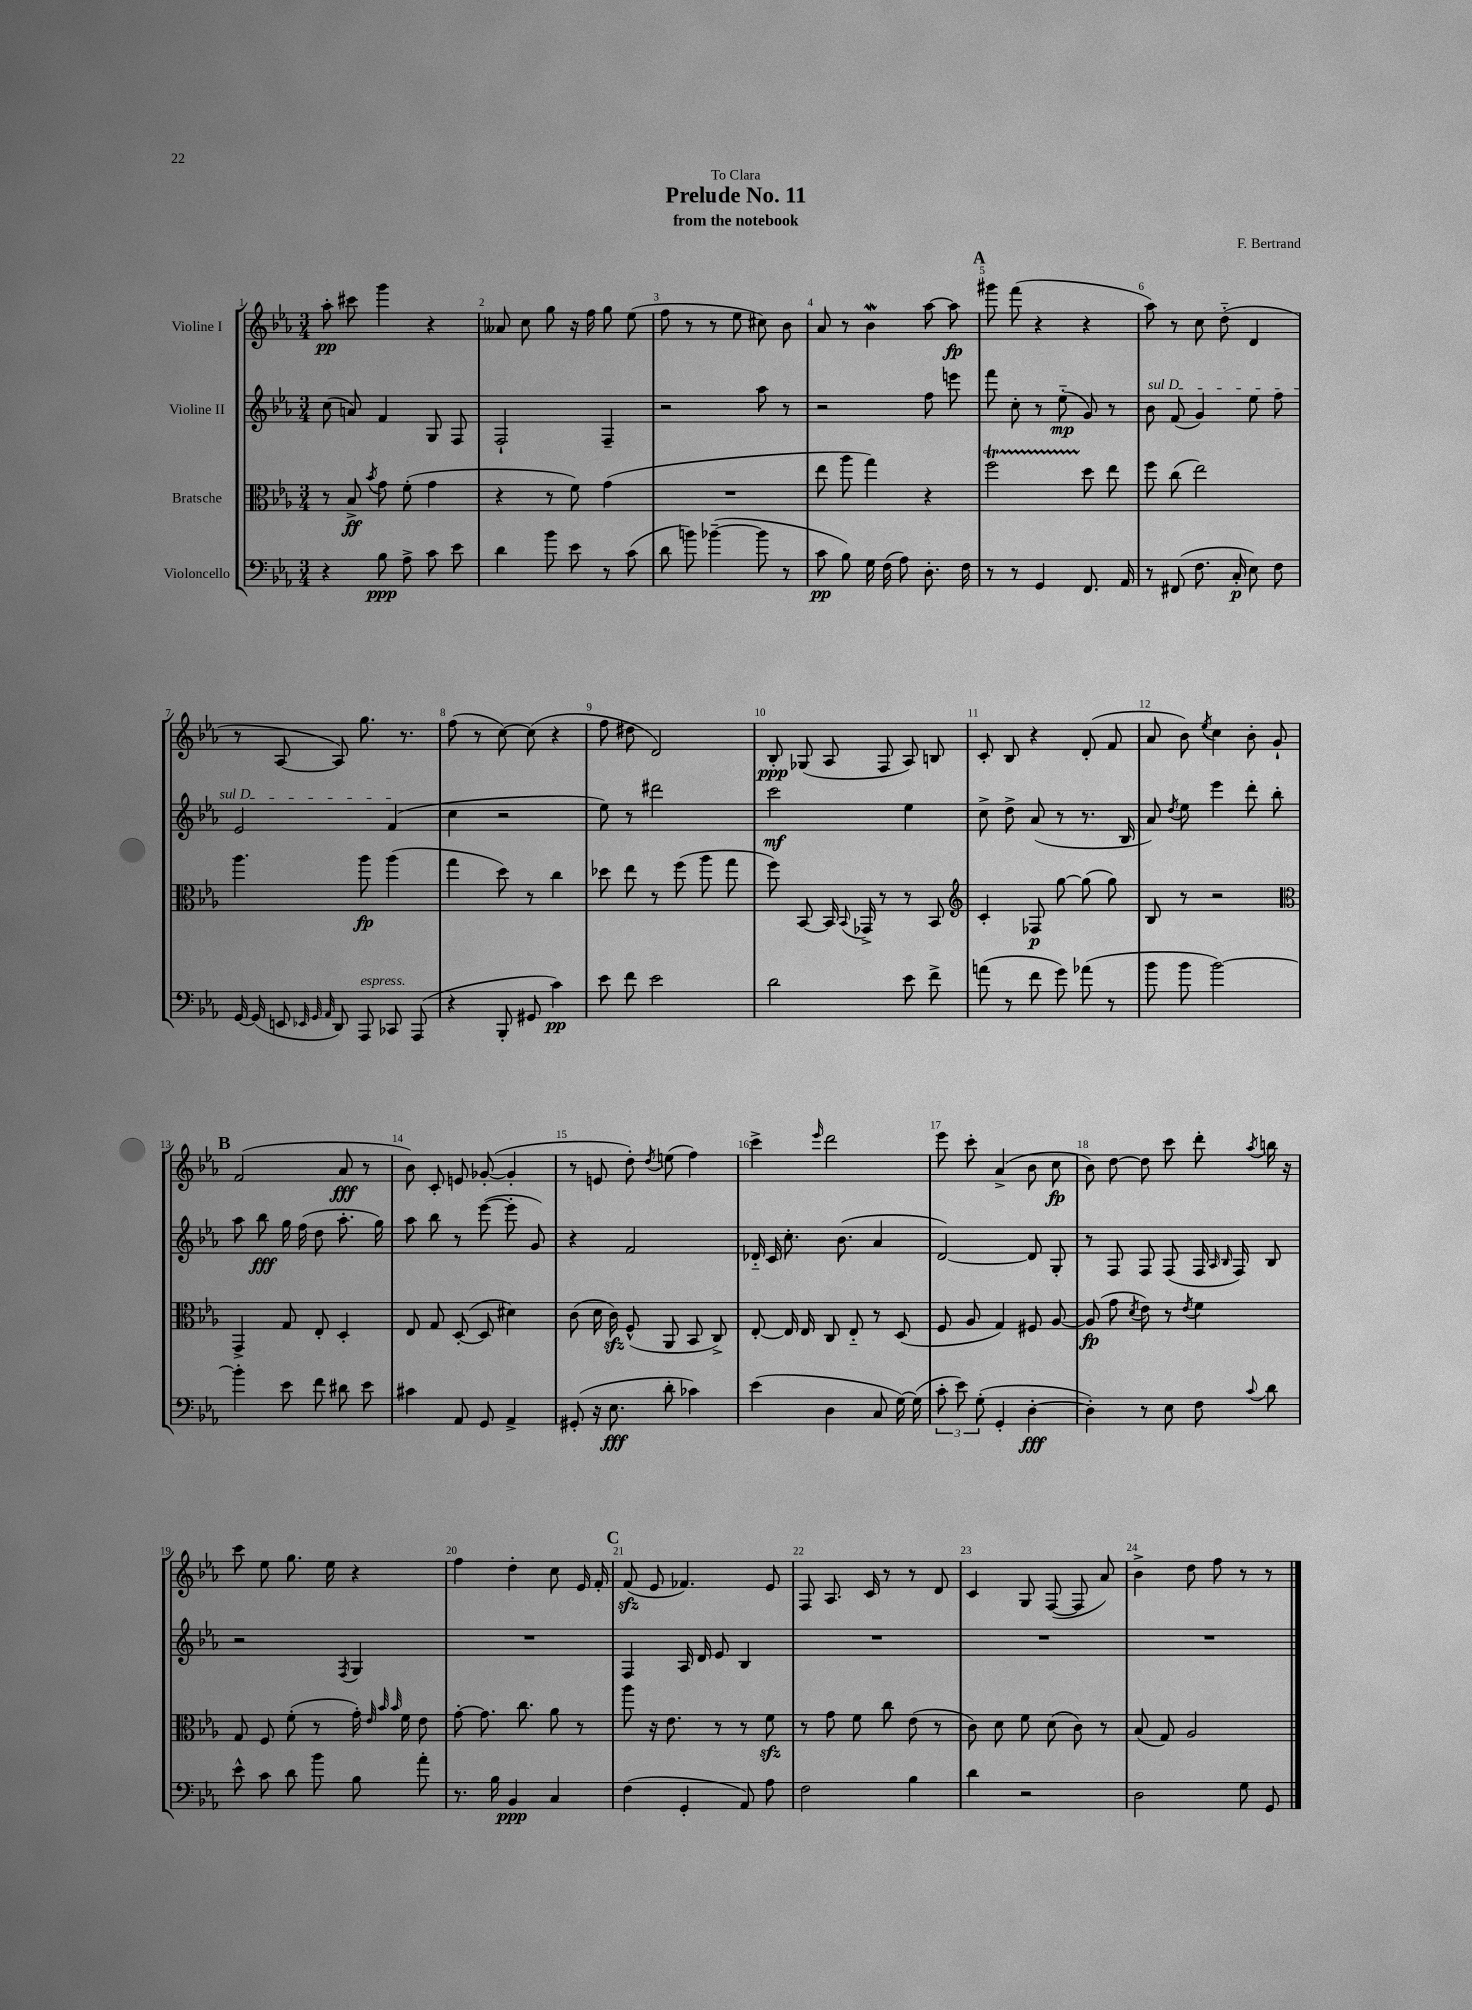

**kern	**dynam	**kern	**dynam	**kern	**dynam	**kern	**dynam
*part4	*part4	*part3	*part3	*part2	*part2	*part1	*part1
*staff4	*staff4	*staff3	*staff3	*staff2	*staff2	*staff1	*staff1
*I"Violoncello	*	*I"Bratsche	*	*I"Violine II	*	*I"Violine I	*
*clefF4	*	*clefC3	*	*clefG2	*	*clefG2	*
*k[b-e-a-]	*	*k[b-e-a-]	*	*k[b-e-a-]	*	*k[b-e-a-]	*
*M3/4	*	*M3/4	*	*M3/4	*	*M3/4	*
=1	=1	=1	=1	=1	=1	=1	=1
4r	.	8r	.	(8cc\	.	8aa-'\	pp
.	.	8B-^/	ff	8an/)	.	8ccc#X\	.
.	.	8qb-/	.	.	.	.	.
8B-\	ppp	8g\	.	4f/	.	4ggg\	.
8A-^\	.	(8f'\	.	.	.	.	.
8c\	.	4g\	.	8G/	.	4r	.
8e-\	.	.	.	8F/	.	.	.
=2	=2	=2	=2	=2	=2	=2	=2
4d\	.	4r	.	2F`/	.	8a--X/	.
.	.	.	.	.	.	8cc\	.
8b-\	.	8r	.	.	.	8gg\	.
8e-\	.	8f\)	.	.	.	16r	.
.	.	.	.	.	.	16ff\	.
8r	.	(4g\	.	4F~/	.	8gg\	.
(8c\	.	.	.	.	.	(8ee-\	.
=3	=3	=3	=3	=3	=3	=3	=3
8d\	.	2.r	.	2r	.	8ff\	.
8bn\)	.	.	.	.	.	8r	.
([4b-X~\	.	.	.	.	.	8r	.
.	.	.	.	.	.	8ee-\	.
8b-\]	.	.	.	8aa-\	.	8cc#X\)	.
8r	.	.	.	8r	.	8b-\	.
=4	=4	=4	=4	=4	=4	=4	=4
8c\	pp	8ee-\	.	2r	.	8a-/	.
8B-\)	.	8aa-\	.	.	.	8r	.
16G\	.	4gg\)	.	.	.	4b-W\	.
(16F\	.	.	.	.	.	.	.
8A-\)	.	.	.	.	.	.	.
8.D'\	.	4r	.	8ff\	.	[8aa-\	.
.	.	.	.	8eeen\	.	8aa-\]	fp
16F\	.	.	.	.	.	.	.
!!LO:REH:place=s1:t=A
=5	=5	=5	=5	=5	=5	=5	=5
8r	.	2ffT\	.	8fff\	.	8ggg#X\	.
8r	.	.	.	8cc'\	.	(8fff\	.
4GG/	.	.	.	8r	.	4r	.
.	.	.	.	(8ee-\	mp	.	.
8.FF/	.	8dd\	.	8g/)	.	4r	.
.	.	8ee-\	.	8r	.	.	.
16AA-/	.	.	.	.	.	.	.
=6	=6	=6	=6	=6	=6	=6	=6
!	!	!	!	!LO:TX:a:i:t=sul D	!	!	!
8r	.	8ff\	.	8b-\	.	8aa-\)	.
(8FF#X/	.	(8cc\	.	(8f/	.	8r	.
8.F\	.	2ee-\)	.	4g/)	.	8cc\	.
.	.	.	.	.	.	(8dd\	.
16C'/	p	.	.	.	.	.	.
8E-\)	.	.	.	8ee-\	.	4d/	.
8F\	.	.	.	8ff\	.	.	.
!!LO:LB:g=z
=7	=7	=7	=7	=7	=7	=7	=7
[16GG/	.	4.aa-\	.	2e-/	.	8r	.
(16GG/]	.	.	.	.	.	.	.
8EEn/	.	.	.	.	.	[8A-/	.
32qqEE-X/	.	.	.	.	.	.	.
32qqGG/	.	.	.	.	.	.	.
32qqAA-/	.	.	.	.	.	.	.
8DD/)	.	.	.	.	.	8A-/])	.
!LO:TX:a:i:t=espress.	!	!	!	!	!	!	!
8AAA-/	.	8aa-\	fp	.	.	8.gg\	.
8CC-X/	.	(4aa-\	.	(4f/	.	.	.
.	.	.	.	.	.	8.r	.
(8AAA-/	.	.	.	.	.	.	.
=8	=8	=8	=8	=8	=8	=8	=8
4r	.	4gg\	.	4cc\	.	(8ff\	.
.	.	.	.	.	.	8r	.
8BBB-'/	.	8dd\)	.	2r	.	[8cc\)	.
8GG#X/	.	8r	.	.	.	(8cc\]	.
4c\)	pp	4cc\	.	.	.	4r	.
=9	=9	=9	=9	=9	=9	=9	=9
8e-\	.	8dd-X\	.	8ee-\)	.	8ff\	.
8f\	.	8ee-\	.	8r	.	8dd#X\	.
2e-\	.	8r	.	2ddd#X\	.	2d/)	.
.	.	(8ff\	.	.	.	.	.
.	.	8aa-\	.	.	.	.	.
.	.	8gg\	.	.	.	.	.
=10	=10	=10	=10	=10	=10	=10	=10
2d\	.	8ff\)	.	2ccc\	mf	8B-'/	ppp
.	.	[8BB-/	.	.	.	(8G-X/	.
.	.	16BB-/]	.	.	.	8A-/	.
.	.	8qqBB-/	.	.	.	.	.
.	.	16GG-X^/	.	.	.	.	.
.	.	8r	.	.	.	8F/	.
8e-\	.	8r	.	4ee-\	.	8A-/)	.
8f^\	.	8BB-/	.	.	.	8Bn/	.
=11	=11	=11	=11	=11	=11	=11	=11
*	*	*clefG2	*	*	*	*	*
(8an\	.	4c'/	.	8cc^\	.	8c'/	.
8r	.	.	.	8dd^\	.	8B-/	.
8f\	.	8F-X/	p	(8a-/	.	4r	.
8g\)	.	[8gg\	.	8r	.	.	.
(8a-X\	.	(8gg\]	.	8.r	.	(8d'/	.
8r	.	8gg\)	.	.	.	8f/	.
.	.	.	.	16B-/	.	.	.
=12	=12	=12	=12	=12	=12	=12	=12
8b-\	.	8B-/	.	8a-/)	.	8a-/	.
.	.	.	.	8qdd/	.	.	.
8b-\	.	8r	.	8ee-\	.	8b-\)	.
.	.	.	.	.	.	8qee-/	.
[2b-\)	.	2r	.	4eee-\	.	4cc\	.
.	.	.	.	8ddd'\	.	8b-'\	.
.	.	.	.	8bb-'\	.	8g`/	.
!!LO:LB:g=z
!!LO:REH:place=s1:t=B
=13	=13	=13	=13	=13	=13	=13	=13
*	*	*clefC3	*	*	*	*	*
4b-'\]	.	4GG^/	.	8aa-\	.	(2f/	.
.	.	.	.	8bb-\	fff	.	.
8e-\	.	8G/	.	16gg\	.	.	.
.	.	.	.	(16ff\	.	.	.
8f\	.	8E-'/	.	8dd\	.	.	.
8d#X\	.	4D'/	.	8.aa-'\	.	8a-/	fff
8e-\	.	.	.	.	.	8r	.
.	.	.	.	16gg\)	.	.	.
=14	=14	=14	=14	=14	=14	=14	=14
4c#X\	.	8E-/	.	8aa-\	.	8b-\)	.
.	.	8G/	.	8bb-\	.	8c'/	.
8AA-/	.	([8D'/	.	8r	.	8en/	.
8GG/	.	8D/]	.	([8eee-\	.	([8g-X'/	.
4AA-^/	.	4d#X\)	.	8eee-'\]	.	4g-'/]	.
.	.	.	.	8g/)	.	.	.
=15	=15	=15	=15	=15	=15	=15	=15
(8GG#X'/	.	(8c\	.	4r	.	8r	.
16r	.	16d\	.	.	.	8en/	.
8.E-\	fff	16czz\)	.	.	.	.	.
.	.	(8F^^/	.	2f/	.	8dd'\)	.
.	.	.	.	.	.	8qdd/	.
8d'\	.	8AA-/	.	.	.	(8een\	.
4c-X\)	.	8BB-/	.	.	.	4ff\)	.
.	.	8C^/)	.	.	.	.	.
=16	=16	=16	=16	=16	=16	=16	=16
(4e-\	.	[8E-'/	.	16d-X/	.	4ccc^\	.
.	.	.	.	16c/	.	.	.
.	.	16E-/]	.	8.cc'\	.	.	.
.	.	16E-/	.	.	.	.	.
.	.	.	.	.	.	16qqeee-/	.
4D\	.	8C/	.	.	.	2ddd\	.
.	.	.	.	(8.b-\	.	.	.
.	.	8E-/	.	.	.	.	.
8C/	.	8r	.	4a-/	.	.	.
[16G\)	.	(8D/	.	.	.	.	.
(16G\]	.	.	.	.	.	.	.
=17	=17	=17	=17	=17	=17	=17	=17
12c'\	.	8F/	.	[2d/)	.	8eee-\	.
12e-\)	.	.	.	.	.	.	.
.	.	8A-/	.	.	.	8ccc'\	.
(12G'\	.	.	.	.	.	.	.
4GG'/	.	4G/)	.	.	.	(4a-^/	.
[4D'\	fff	8F#X/	.	8d/]	.	8b-\	.
.	.	[8A-/	.	8G'/	.	8cc\	fp
=18	=18	=18	=18	=18	=18	=18	=18
4D'\])	.	(8A-/]	fp	8r	.	8b-\)	.
.	.	8g\	.	8F/	.	[8dd\	.
.	.	8qd/	.	.	.	.	.
8r	.	8e-\)	.	8F/	.	8dd\]	.
8E-\	.	8r	.	(8F/	.	8ccc\	.
.	.	8qe-/	.	.	.	.	.
8F\	.	4f\	.	16F/	.	8ddd'\	.
.	.	.	.	16qqA-/	.	.	.
.	.	.	.	16qqB-/	.	.	.
.	.	.	.	16F/)	.	.	.
8qqc/	.	.	.	.	.	8qaa-/	.
8d\	.	.	.	8B-/	.	16bbn\	.
.	.	.	.	.	.	16r	.
!!LO:LB:g=z
=19	=19	=19	=19	=19	=19	=19	=19
8e-^^\	.	8G/	.	2r	.	8ccc\	.
8c\	.	8F/	.	.	.	8ee-\	.
8d\	.	(8f'\	.	.	.	8.gg\	.
8b-\	.	8r	.	.	.	.	.
.	.	.	.	.	.	16ee-\	.
.	.	.	.	8qF/	.	.	.
8B-\	.	16g'\)	.	4G/	.	4r	.
.	.	32qqe-/	.	.	.	.	.
.	.	32qqb-/	.	.	.	.	.
.	.	32qqb-/	.	.	.	.	.
.	.	16f\	.	.	.	.	.
8a-'\	.	8e-\	.	.	.	.	.
=20	=20	=20	=20	=20	=20	=20	=20
8.r	.	[8g'\	.	2.r	.	4ff\	.
.	.	8.g\]	.	.	.	.	.
16B-\	.	.	.	.	.	.	.
4BB-/	ppp	.	.	.	.	4dd'\	.
.	.	8.cc\	.	.	.	.	.
4C/	.	8a-\	.	.	.	8cc\	.
.	.	8r	.	.	.	16e-/	.
.	.	.	.	.	.	16f'/	.
!!LO:REH:place=s1:t=C
=21	=21	=21	=21	=21	=21	=21	=21
(4F\	.	8aa-\	.	4F/	.	(8fzz/	.
.	.	16r	.	.	.	8e-/	.
.	.	8.e-\	.	.	.	.	.
4GG'/	.	.	.	16A-/	.	4.f-X/)	.
.	.	.	.	16d/	.	.	.
.	.	8r	.	8e-/	.	.	.
8AA-/)	.	8r	.	4B-/	.	.	.
8A-\	.	8fzz\	.	.	.	8e-/	.
=22	=22	=22	=22	=22	=22	=22	=22
2F\	.	8r	.	2.r	.	8F/	.
.	.	8g\	.	.	.	8.A-/	.
.	.	8f\	.	.	.	.	.
.	.	.	.	.	.	16c/	.
.	.	8cc\	.	.	.	8r	.
4B-\	.	(8e-\	.	.	.	8r	.
.	.	8r	.	.	.	8d/	.
=23	=23	=23	=23	=23	=23	=23	=23
4d\	.	8c\)	.	2.r	.	4c/	.
.	.	8d\	.	.	.	.	.
2r	.	8f\	.	.	.	8G/	.
.	.	(8d\	.	.	.	([8F/	.
.	.	8c\)	.	.	.	8F/]	.
.	.	8r	.	.	.	8a-/)	.
=24	=24	=24	=24	=24	=24	=24	=24
2D\	.	(8B-/	.	2.r	.	4b-^\	.
.	.	8G/)	.	.	.	.	.
.	.	2A-/	.	.	.	8dd\	.
.	.	.	.	.	.	8ff\	.
8G\	.	.	.	.	.	8r	.
8GG/	.	.	.	.	.	8r	.
==	==	==	==	==	==	==	==
*-	*-	*-	*-	*-	*-	*-	*-
